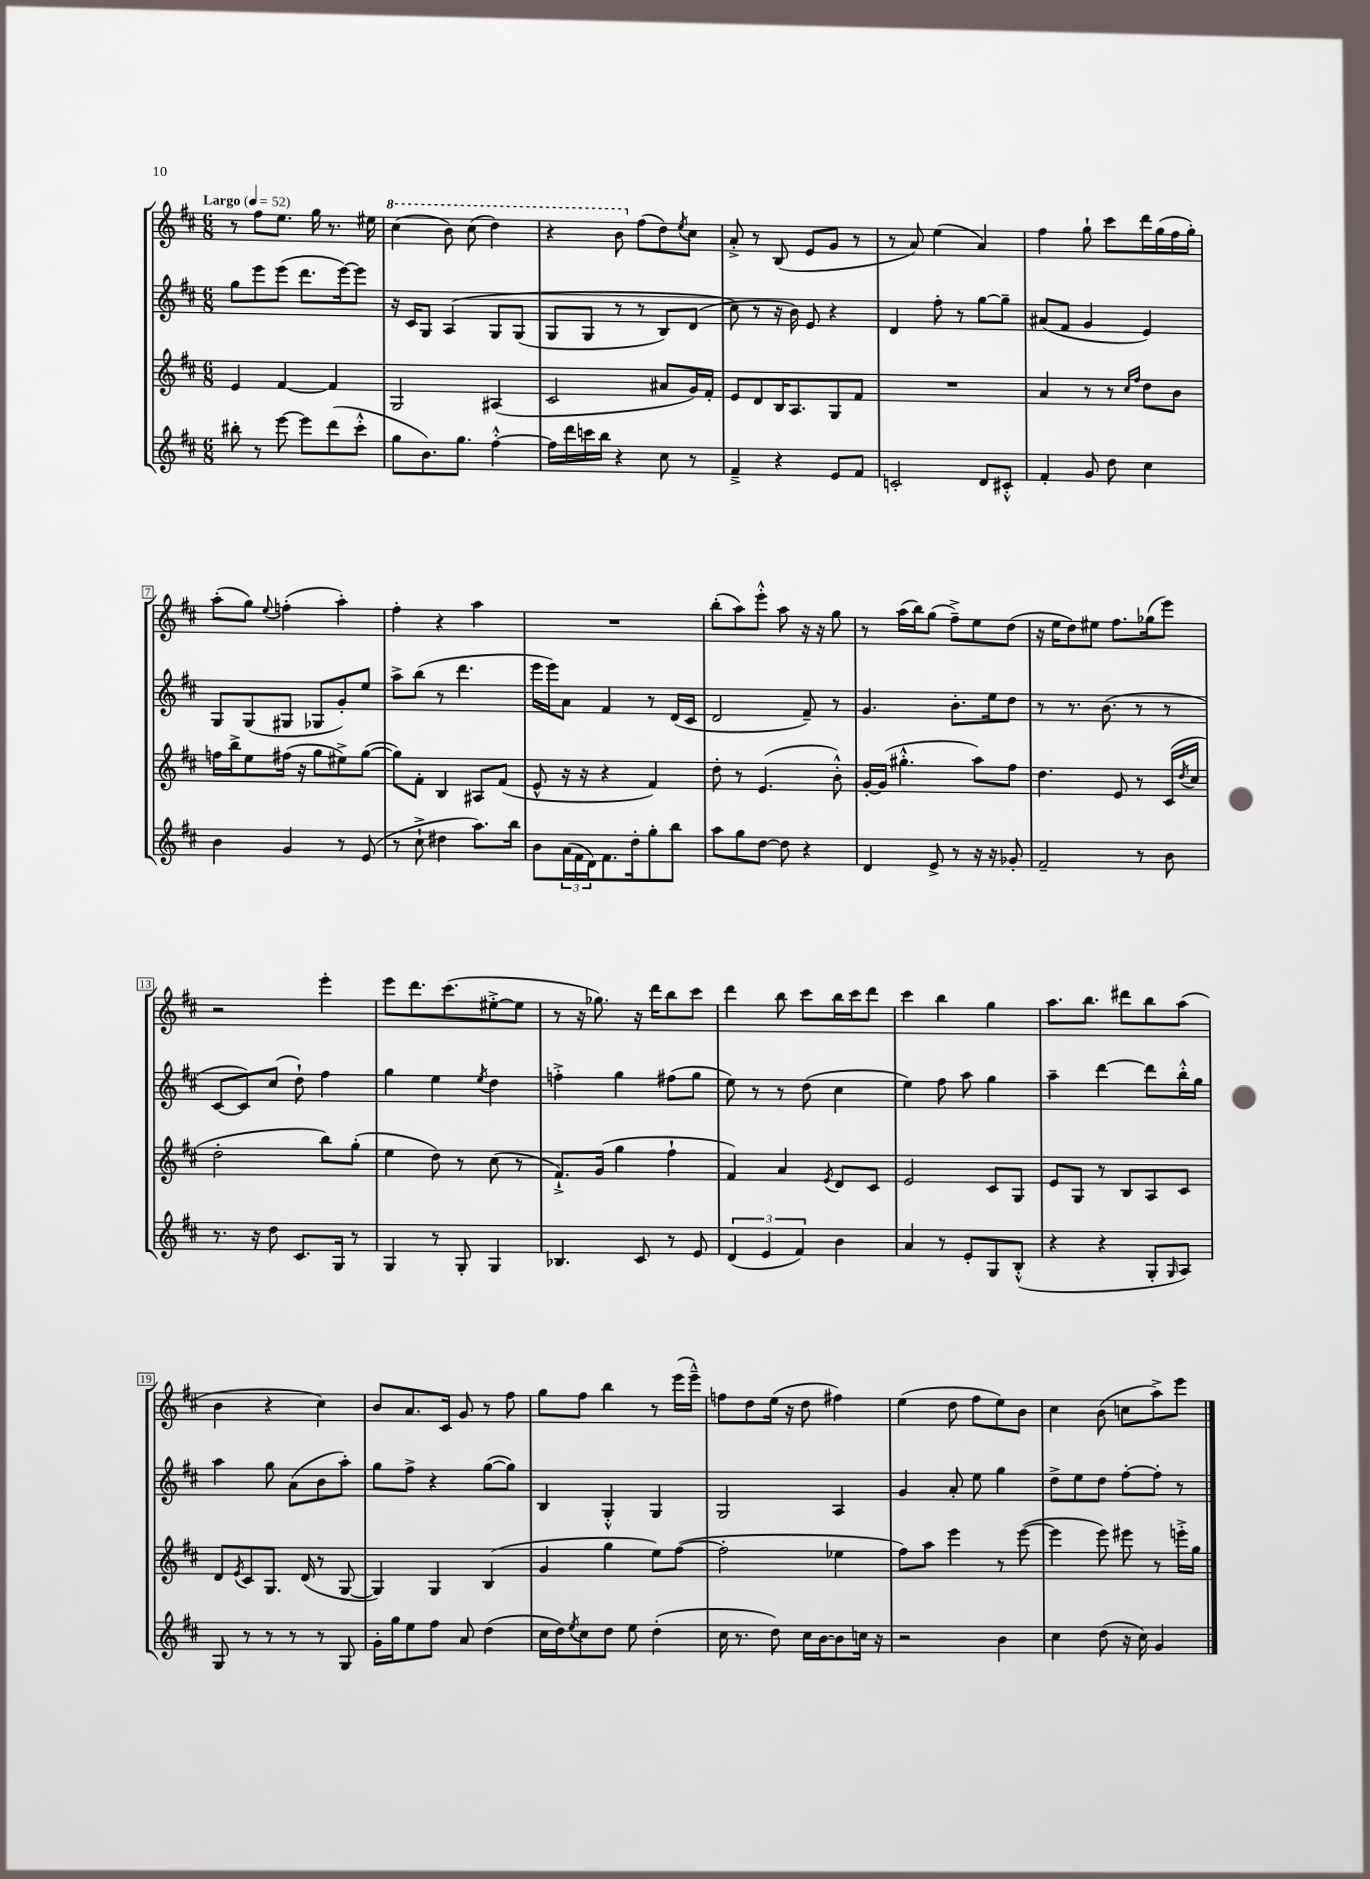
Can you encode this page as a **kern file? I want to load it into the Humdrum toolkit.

**kern	**kern	**kern	**kern
*staff4	*staff3	*staff2	*staff1
*clefG2	*clefG2	*clefG2	*clefG2
*k[f#c#]	*k[f#c#]	*k[f#c#]	*k[f#c#]
*M6/8	*M6/8	*M6/8	*M6/8
*MM52	*MM52	*MM52	*MM52
8bb#'	4e	8gg	8r
8r	.	8eee	8ff#
[8eee	[4f#	(8eee	8.ee
8eee]	.	8.ddd	.
.	.	.	16gg
(8ddd	4f#]	.	8.r
.	.	[16eee)	.
8ccc#'^^	.	8eee]	.
.	.	.	16ee#
=	=	=	=
8gg	2G	16r	(4ccc#
.	.	16c#	.
8.b)	.	8G	.
.	.	&(4A	8bb)
8.gg	.	.	.
.	.	.	(8ccc#
[4ff#'^^	(4A#	8G	4ddd)
.	.	(8G	.
=	=	=	=
16ff#]	2c#	8G	4r
16ddd	.	.	.
16ccc	.	8G	.
16bb	.	.	.
4r	.	8r	8bb
.	.	8r	(8ff#
8cc#	8a#	8B)	8dd)
.	.	.	8qee
8r	16g)	(8d	8cc#
.	16f#'	.	.
=	=	=	=
4f#~^	8e	8cc#&)	8a'^
.	8d	8r	8r
4r	16B	16r	(8B
.	8.A	16b)	.
.	.	8e	8e
8e	8G	4r	8g
8f#	8f#	.	8r
=	=	=	=
2c'	2.r	4d	8r
.	.	.	8a)
.	.	8ff#'	(4ee
.	.	8r	.
8d	.	[8gg	4a)
8c#'^^	.	8gg~]	.
=	=	=	=
4f#'	4a	(8a#	4ff#
.	.	8f#	.
8g	8r	4g	8gg`
8dd	8r	.	8ccc#
.	16qqcc#	.	.
.	16qqff#	.	.
4cc#	8dd	4e)	16ddd
.	.	.	(16gg
.	8b	.	16ff#
.	.	.	16gg')
=	=	=	=
4b	16ff	8G	(8aa'
.	16bb^	.	.
.	8ee	(8G	8gg)
.	.	.	8qqee
4g	(16ff#	8G#	(4ff'
.	16r	.	.
.	8gg	8G-	.
8r	8ee#^)	8g')	4aa')
(8e	([8gg	8ee	.
=	=	=	=
8r	8gg])	8aa^	4ff#'
8cc#`^	8f#'	(8bb	.
4dd#	4B	8r	4r
.	.	4.ddd	.
8.aa)	8A#	.	4aa
.	(8f#	.	.
16bb	.	.	.
=	=	=	=
8b	8e^^	16eee	2.r
.	.	16eee)	.
(24a	16r	8a	.
24f#	.	.	.
.	16r	.	.
24d)	.	.	.
8.f#	4r	4f#	.
16dd'	.	.	.
8gg'	4f#)	8r	.
8bb	.	(16d	.
.	.	16c#	.
=	=	=	=
8aa	8dd'	2d	(8bb'
8gg	8r	.	8aa)
[8dd	(4.e	.	8eee'^^
8dd]	.	.	8aa
4r	.	8f#~)	16r
.	.	.	16r
.	8b'^^)	8r	8gg
=	=	=	=
4d	[16g'	4.g	8r
.	(16g]	.	.
.	4.gg#'^^	.	(16aa
.	.	.	16bb)
8e^	.	.	(8gg
8r	.	8.b'	8ff#~^)
16r	8aa)	.	8ee
16r	.	16ee	.
8g-'	8ff#	8dd	(8dd
=	=	=	=
2f#~	4.dd	8r	16r
.	.	.	16ee
.	.	8.r	8dd)
.	.	.	8ee#
.	.	(8.b	.
.	8e	.	8.ff#
8r	8r	8r	.
.	.	.	(16gg-
8b	(16c#	8r	8eee)
.	8qdd	.	.
.	16cc#	.	.
=	=	=	=
8.r	2dd'	[8c#	2r
.	.	8c#])	.
16r	.	.	.
8dd	.	(8cc#	.
8.c#	.	8dd`)	.
.	8bb)	4ff#	4eee'
16G	.	.	.
8r	(8gg'	.	.
=	=	=	=
4G	4ee	4gg	8eee
.	.	.	8.ddd
8r	8dd)	4ee	.
.	.	.	(8.ccc#
8G'	8r	.	.
.	.	8qee	.
4G	(8cc#	4dd	[8ee#'^
.	8r	.	8ee#]
=	=	=	=
4.B-	8.f#`^)	4ff'^	8r
.	.	.	16r
.	(16g	.	8.gg-)
.	4gg	4gg	.
8c#	.	.	16r
.	.	.	16ddd
8r	4ff#`	(8ff#	8bb
8e	.	8gg	8ccc#
=	=	=	=
(6d	4f#)	8ee)	4ddd
.	.	8r	.
6e	.	.	.
.	4a	8r	8bb
6f#)	.	.	.
.	.	(8dd	8ccc#
.	8qe	.	.
4b	8d	4cc#	16bb
.	.	.	16ccc#
.	8c#	.	8ddd
=	=	=	=
4a	2e	4ee)	4ccc#
8r	.	8ff#	4bb
8e'	.	8aa	.
8G	8c#	4gg	4gg
(8B'^^	8G	.	.
=	=	=	=
4r	8e	4aa~	8.aa
.	8G	.	.
.	.	.	8.bb
4r	8r	[4ddd	.
.	8B	.	8ddd#
8G'	8A	8ddd]	8bb
16qqG	.	.	.
8A)	8c#	16bb'^^	(8aa
.	.	16gg	.
=	=	=	=
8G	8d	4aa	4b
.	8qe	.	.
8r	8c#	.	.
8r	8.G	8gg	4r
8r	.	(8a	.
.	(16d	.	.
8r	8r	8b	4cc#)
8G	[8G	8aa')	.
=	=	=	=
16g'	4G])	8gg	8b
16gg	.	.	.
8ee	.	8ff#^	8.a
8ff#	4G	4r	.
.	.	.	16c#
8a	.	.	8g
(4dd	(4B	([8gg	8r
.	.	8gg])	8ff#
=	=	=	=
16cc#	4g	4B	8gg
16dd)	.	.	.
8qee	.	.	.
8cc#	.	.	8ff#
8dd	4gg	4G'^^	4bb
8ee	.	.	.
(4dd'	8ee)	4G	8r
.	([8ff#	.	(16eee
.	.	.	16eee~^^)
=	=	=	=
16cc#	2ff#']	2G	8ff
8.r	.	.	.
.	.	.	8dd
8dd)	.	.	(16ee
.	.	.	16r
16cc#	.	.	8dd
[16b	.	.	.
8b]	4ee-	4A	4ff#)
16cc	.	.	.
16r	.	.	.
=	=	=	=
2r	8ff#)	4g	(4ee
.	8aa	.	.
.	4eee	8a'	8dd
.	.	8ee	8ff#
4b	8r	4gg	8ee)
.	([8eee	.	8b
=	=	=	=
4cc#	4eee]	8dd^	4cc#
.	.	8ee	.
(8dd	8eee)	8dd	(8b
16r	8eee#	[8ff#'	8cc
16cc#)	.	.	.
4g	8r	8ff#']	8aa^)
.	16eee'^	8r	8eee
.	16gg	.	.
==	==	==	==
*-	*-	*-	*-
